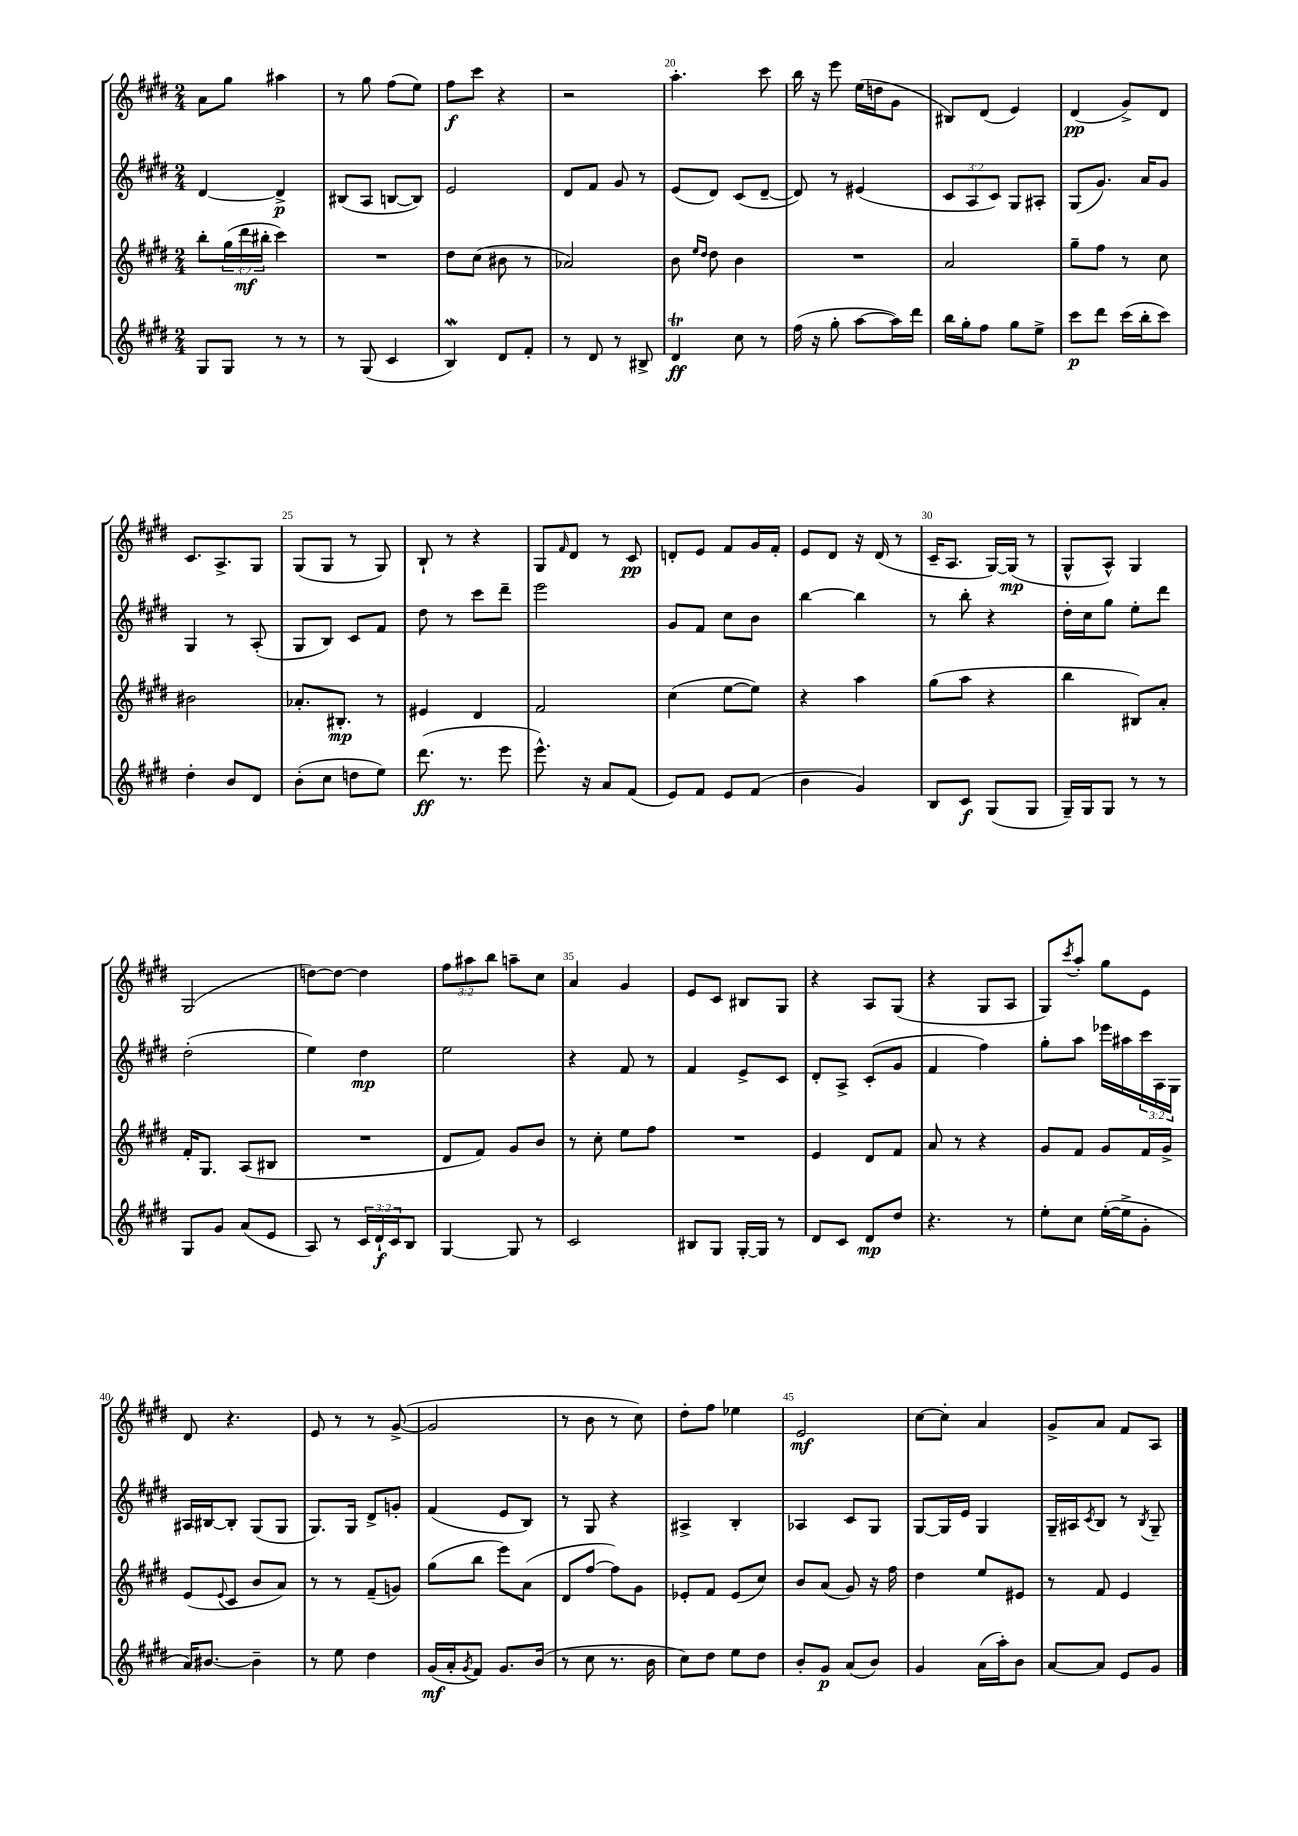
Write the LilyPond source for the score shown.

<<
\new StaffGroup <<
\new Staff = "s0" {
    \clef treble \key e \major \numericTimeSignature \time 2/4 \override Staff.TupletNumber.text = #tuplet-number::calc-fraction-text
    a'8 gis''8 ais''4 |
    r8 gis''8 fis''8( e''8) |
    fis''8\f cis'''8 r4 |
    r2 |
    a''4.-. cis'''8 |
    b''16 r16 e'''8 e''16( d''16 gis'8 |
    bis8) dis'8( e'4) |
    dis'4\pp( gis'8->) dis'8 |
    cis'8. a8.-> gis8 |
    gis8( gis8 r8 gis8) |
    b8-! r8 r4 |
    gis8 \grace { fis'16 } dis'8 r8 cis'8\pp |
    d'8-. e'8 fis'8 gis'16 fis'16-. |
    e'8 dis'8 r16 dis'16( r8 |
    cis'16-- a8. gis16~) gis16\mp( r8 |
    gis8-^ a8-^) gis4 |
    gis2( |
    d''8~) d''8~ d''4 |
    \tuplet 3/2 { fis''8 ais''8 b''8 } a''8-- cis''8 |
    a'4 gis'4 |
    e'8 cis'8 bis8 gis8 |
    r4 a8 gis8( |
    r4 gis8 a8 |
    gis8) \acciaccatura { cis'''8 } a''8-. gis''8 e'8 |
    dis'8 r4. |
    e'8 r8 r8 gis'8~->( |
    gis'2 |
    r8 b'8 r8 cis''8) |
    dis''8-. fis''8 ees''4 |
    e'2\mf |
    cis''8~ cis''8-. a'4 |
    gis'8-> a'8 fis'8 a8 \bar "|." |
}
\new Staff = "s1" {
    \clef treble \key e \major \numericTimeSignature \time 2/4 \override Staff.TupletNumber.text = #tuplet-number::calc-fraction-text
    dis'4~ dis'4->\p |
    bis8( a8 b8~ b8) |
    e'2 |
    dis'8 fis'8 gis'8 r8 |
    e'8( dis'8) cis'8( dis'8~-- |
    dis'8) r8 eis'4( |
    \tuplet 3/2 { cis'8 a8 cis'8) } gis8 ais8-. |
    gis8( gis'8.) a'16 gis'8 |
    gis4 r8 a8-.( |
    gis8 b8) cis'8 fis'8 |
    dis''8 r8 cis'''8 dis'''8-- |
    e'''2 |
    gis'8 fis'8 cis''8 b'8 |
    b''4~ b''4 |
    r8 b''8-. r4 |
    dis''16-. cis''16 gis''8 e''8-. dis'''8 |
    dis''2-.( |
    e''4) dis''4\mp |
    e''2 |
    r4 fis'8 r8 |
    fis'4 e'8-> cis'8 |
    dis'8-. a8-> cis'8-.( gis'8 |
    fis'4 fis''4) |
    gis''8-. a''8 ees'''16 ais''16 \tuplet 3/2 { cis'''16 a16 gis16 } |
    ais16 bis16~ bis8-. gis8( gis8 |
    gis8.) gis16 dis'8-> g'8-. |
    fis'4( e'8 b8) |
    r8 gis8 r4 |
    ais4-> b4-. |
    aes4 cis'8 gis8 |
    gis8~ gis16 e'16 gis4 |
    gis16-- ais16 \acciaccatura { cis'8 } b8 r8 \acciaccatura { b8 } gis8-- \bar "|." |
}
\new Staff = "s2" {
    \clef treble \key e \major \numericTimeSignature \time 2/4 \override Staff.TupletNumber.text = #tuplet-number::calc-fraction-text
    b''8-. \tuplet 3/2 { gis''16( dis'''16\mf bis''16-. } cis'''4) |
    R2 |
    dis''8 cis''8( bis'8 r8 |
    aes'2) |
    b'8 \grace { e''16 dis''16 } dis''8 b'4 |
    R2 |
    a'2 |
    gis''8-- fis''8 r8 cis''8 |
    bis'2 |
    aes'8.-. bis8.-.\mp r8 |
    eis'4 dis'4 |
    fis'2 |
    cis''4( e''8~ e''8) |
    r4 a''4 |
    gis''8( a''8 r4 |
    b''4 bis8) a'8-. |
    fis'16-. gis8. a8( bis8 |
    R2 |
    dis'8 fis'8) gis'8 b'8 |
    r8 cis''8-. e''8 fis''8 |
    R2 |
    e'4 dis'8 fis'8 |
    a'8 r8 r4 |
    gis'8 fis'8 gis'8 fis'16 gis'16-> |
    e'8( \appoggiatura { e'8 } cis'8 b'8 a'8) |
    r8 r8 fis'8--( g'8) |
    gis''8( b''8 e'''8) a'8( |
    dis'8 fis''8~ fis''8) gis'8 |
    ees'8-. fis'8 ees'8( cis''8) |
    b'8 a'8( gis'8) r16 fis''16 |
    dis''4 e''8 eis'8 |
    r8 fis'8 e'4 \bar "|." |
}
\new Staff = "s3" {
    \clef treble \key e \major \numericTimeSignature \time 2/4 \override Staff.TupletNumber.text = #tuplet-number::calc-fraction-text
    gis8 gis8 r8 r8 |
    r8 gis8( cis'4 |
    b4\mordent) dis'8 fis'8-. |
    r8 dis'8 r8 bis8-> |
    dis'4\trill\ff cis''8 r8 |
    fis''16( r16 gis''8-. a''8~ a''16) dis'''16 |
    b''16 gis''16-. fis''8 gis''8 e''8-> |
    cis'''8\p dis'''8 cis'''16( b''16-. cis'''8) |
    dis''4-. b'8 dis'8 |
    b'8-.( cis''8 d''8 e''8) |
    dis'''8.\ff( r8. e'''8 |
    e'''8.-^) r16 a'8 fis'8( |
    e'8) fis'8 e'8 fis'8( |
    b'4 gis'4) |
    b8 cis'8\f gis8( gis8 |
    gis16--) gis16 gis8 r8 r8 |
    gis8 gis'8 a'8( e'8 |
    a8) r8 \tuplet 3/2 { cis'16 dis'16-!\f cis'16 } b8 |
    gis4~ gis8 r8 |
    cis'2 |
    bis8 gis8 gis16~-. gis16 r8 |
    dis'8 cis'8 dis'8\mp dis''8 |
    r4. r8 |
    e''8-. cis''8 e''16~-.( e''16-> gis'8-. |
    a'16) bis'8.~ bis'4-- |
    r8 e''8 dis''4 |
    gis'16\mf( a'16-. \acciaccatura { gis'8 } fis'8) gis'8. b'16( |
    r8 cis''8 r8. b'16 |
    cis''8) dis''8 e''8 dis''8 |
    b'8-. gis'8\p a'8( b'8) |
    gis'4 a'16( a''16-.) b'8 |
    a'8~ a'8 e'8 gis'8 \bar "|." |
}
>>
>>
\layout { \context { \Score currentBarNumber = #16 \override BarNumber.break-visibility = ##(#f #t #t) barNumberVisibility = #(every-nth-bar-number-visible 5) } }
